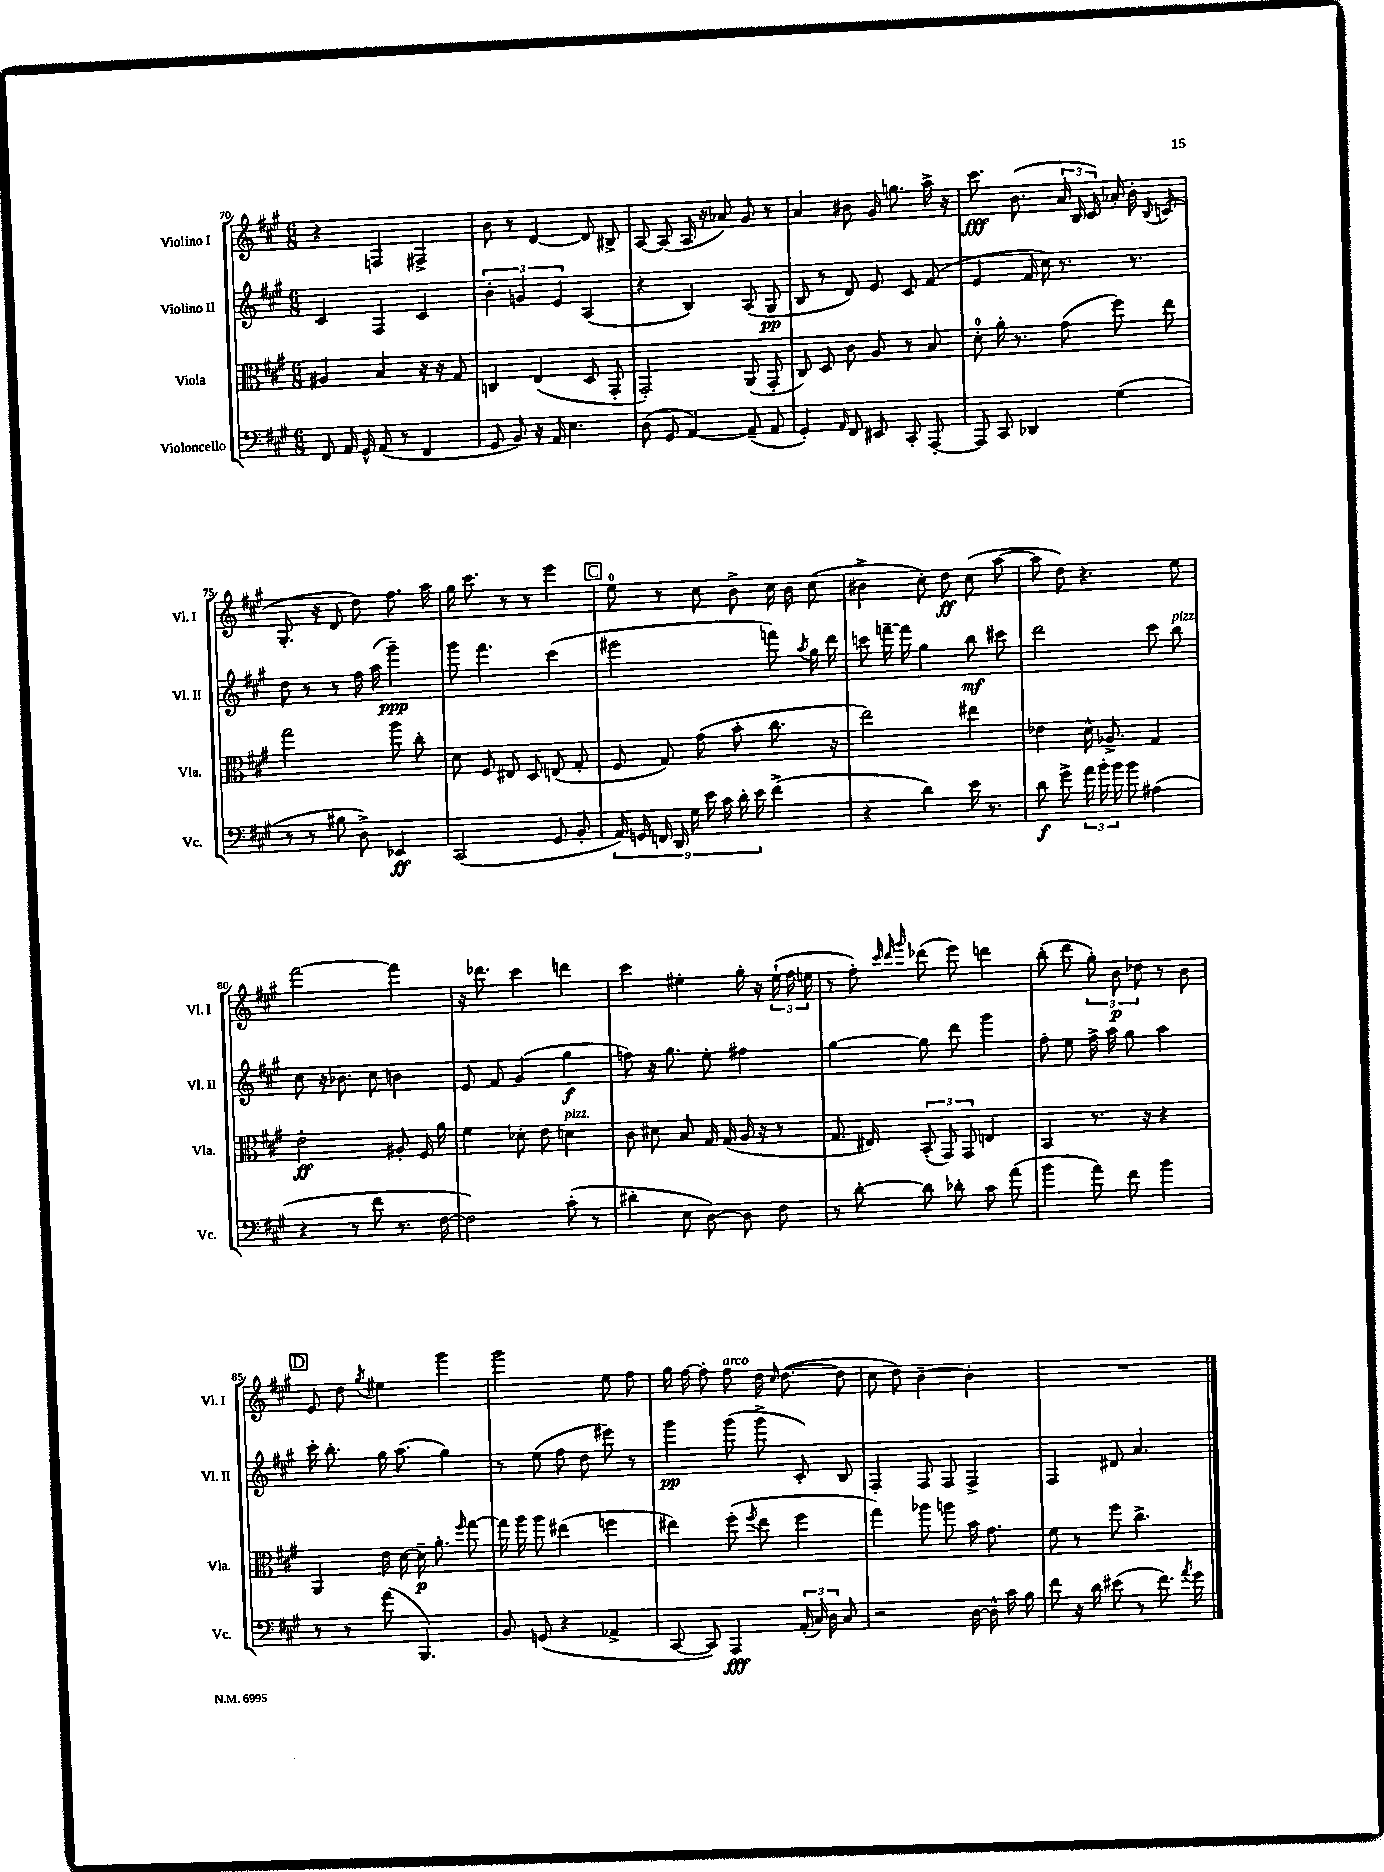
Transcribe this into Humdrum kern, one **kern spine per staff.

**kern	**kern	**kern	**kern
*staff4	*staff3	*staff2	*staff1
*clefF4	*clefC3	*clefG2	*clefG2
*k[f#c#g#]	*k[f#c#g#]	*k[f#c#g#]	*k[f#c#g#]
*M6/8	*M6/8	*M6/8	*M6/8
8FF#	4A#	4c#	4r
16AA	.	.	.
16GG#^^	.	.	.
(8AA	4B	4F#	4F
8r	.	.	.
4FF#	16r	4c#	4F#^
.	16r	.	.
.	8G#	.	.
=	=	=	=
8GG#	4C	6b'	8b
8BB)	.	.	8r
.	.	6g	.
16r	(4E	.	[4d
16AA	.	.	.
.	.	6e	.
4.E	.	.	.
.	8D	(4A	8d]
.	8GG#'	.	8B#^
=	=	=	=
(8D	2GG#')	4r	[8A
8GG#	.	.	(8A]
[4AA)	.	4B)	16A
.	.	.	16r
.	.	.	8a-)
(8AA~]	(8AA	(8A	8g#
8AA	8GG#'	8G#	8r
=	=	=	=
4GG#')	8C#)	8B	4a
.	8D	8r	.
16qqAA	.	.	.
8FF#	8c#	8d)	8b#
8EE#	8A	8e	16g#
.	.	.	8.gg
8CC#'	8r	8c#	.
[8AAA'	8B	(8f#	16aa^
.	.	.	16r
=	=	=	=
8AAA]	8d'	4e	8.ccc#
8CC#	16a'	.	.
.	8.r	.	(8.b
4DD-	.	16f#	.
.	.	16cc#)	.
.	(8g#	8.r	24a
.	.	.	24B
.	.	.	24c#)
(4G#	8ff#)	.	16a-'
.	.	8.r	16b'
.	.	.	8qqB
.	8ee	.	(8c
=	=	=	=
8r	2gg#	8dd	8.G#'
8r	.	8r	.
.	.	.	16r
8B#	.	8r	8d
8D^)	.	16ff#	8dd)
.	.	(16aa	.
4EE-	8aa	4ggg#~)	8.ff#
.	8cc#'	.	.
.	.	.	16aa
=	=	=	=
(2CC#	8d	8ggg#	16gg#
.	.	.	8.ccc#
.	8F#	4.fff#	.
.	8E#	.	8r
.	8D	.	8r
8GG#	(8E	(4ccc#	4eee
8BB'	8G#'	.	.
=	=	=	=
18AA)	8F#	2eee#	8ee
18GG	.	.	.
18FF	.	.	.
.	8G#)	.	8r
18DD	.	.	.
18G#	.	.	.
.	(8g#	.	8cc#
18e	.	.	.
18c#	.	.	.
.	8b'	.	8b^
18d'	.	.	.
18e	.	.	.
(4f#^	8.cc#	8fff)	16cc#
.	.	.	16b
.	.	8qaa	.
.	.	16gg#	(8cc#
.	16r	16ddd	.
=	=	=	=
4r	2ee)	8ccc	4b#^
.	.	[16fff~	.
.	.	16fff]	.
4d)	.	4gg#	8cc#')
.	.	.	8dd
16e	4ee#	8bb	(8cc#
8.r	.	.	.
.	.	8ccc#	[8aa
=	=	=	=
8d	4e-	2ddd	8aa]
8g#^	.	.	8dd)
24a	16d^^	.	4.r
24b'	.	.	.
.	8.A-^	.	.
24b	.	.	.
8b	.	.	.
(4A#	4G#	8ccc#	.
.	.	8bb	8ee
=	=	=	=
4r	2e'	8cc#	[2fff#
.	.	16r	.
.	.	8.b-	.
8r	.	.	.
8f#	.	8cc#	.
8.r	8A#'	4b	4fff#]
.	16F#	.	.
[16F#	16a	.	.
=	=	=	=
2F#])	4f#	8e	16r
.	.	.	8.ddd-
.	.	8f#	.
.	8d-'	(4g#	4ccc#
.	8e	.	.
(8c#'	4d	4gg#	4ddd
8r	.	.	.
=	=	=	=
4d#'	8c#	8ff)	4ccc#
.	8d#	16r	.
.	.	8.gg#	.
8E	8B	.	4ee#'
[8D)	16G#	8ee'	.
.	(16G#	.	.
8D]	16A	4ff#	16gg#'
.	16r	.	16r
8F#	8r	.	(24ee#`
.	.	.	24ff#
.	.	.	24ee
=	=	=	=
8r	8.G#	[4gg#	8r
[8d'	.	.	8ff#')
.	16E#)	.	.
.	.	.	32qqccc#
.	.	.	32qqddd
.	.	.	32qqggg#
8d]	(12BB'	8gg#]	(8ddd-
.	12GG#)	.	.
8d-'	.	8ddd	8eee)
.	12GG#	.	.
8c#	4E	4ggg#	4ddd
(8a	.	.	.
=	=	=	=
4b	4BB	8ff#'	(8bb'
.	.	8ee	8ddd
8a)	8.r	16ff#^	12gg#')
.	.	16aa	.
.	.	.	12b
8f#	.	8gg#	.
.	.	.	12dd-
.	16r	.	.
4b	4r	4aa	8r
.	.	.	8b
=	=	=	=
8r	4AA	16ccc#'	8e
.	.	8.bb'	.
8r	.	.	8dd
.	.	.	8qgg#
(8a	16e	16gg#	4ee#
.	[16d	(8.aa	.
4.BBB)	16d~]	.	.
.	8.a'	.	.
.	.	4gg#)	4ggg#
.	16qqff#	.	.
.	[8gg#	.	.
=	=	=	=
8BB	16gg#]	8r	2ggg#
.	16aa	.	.
(8GG	8aa	(8ee	.
4r	(4ee#	8ff#	.
.	.	8dd	.
4AA-^	4ff	8eee#)	8ee
.	.	8r	8ff#
=	=	=	=
[8CC#	4ee#)	4ggg#	16gg#
.	.	.	[16ff#
8CC#])	.	.	8ff#']
4AAA	(8ff#'	(8ggg#	8ff#
.	8qff#	.	.
.	8ee#	8ggg#^	16dd
.	.	.	16qqcc#
.	.	.	([8.dd
(24AA'	4ff#	8c#')	.
24C#)	.	.	.
24D	.	.	.
8C#	.	8B	8dd]
=	=	=	=
2r	4gg#)	4F#'	8cc#
.	.	.	8dd)
.	8aa-	8F#	[4b~
.	8aa	8F#	.
[16D	16b	4F#^	4b']
16D^^]	8.g#	.	.
16c#	.	.	.
16B	.	.	.
=	=	=	=
8f#	8f#	4F#	2.r
16r	8r	.	.
16d	.	.	.
(8e#	8ff#	8d#	.
8r	4.cc#^	4.a	.
8.f#)	.	.	.
8qa	.	.	.
16g#	.	.	.
==	==	==	==
*-	*-	*-	*-
